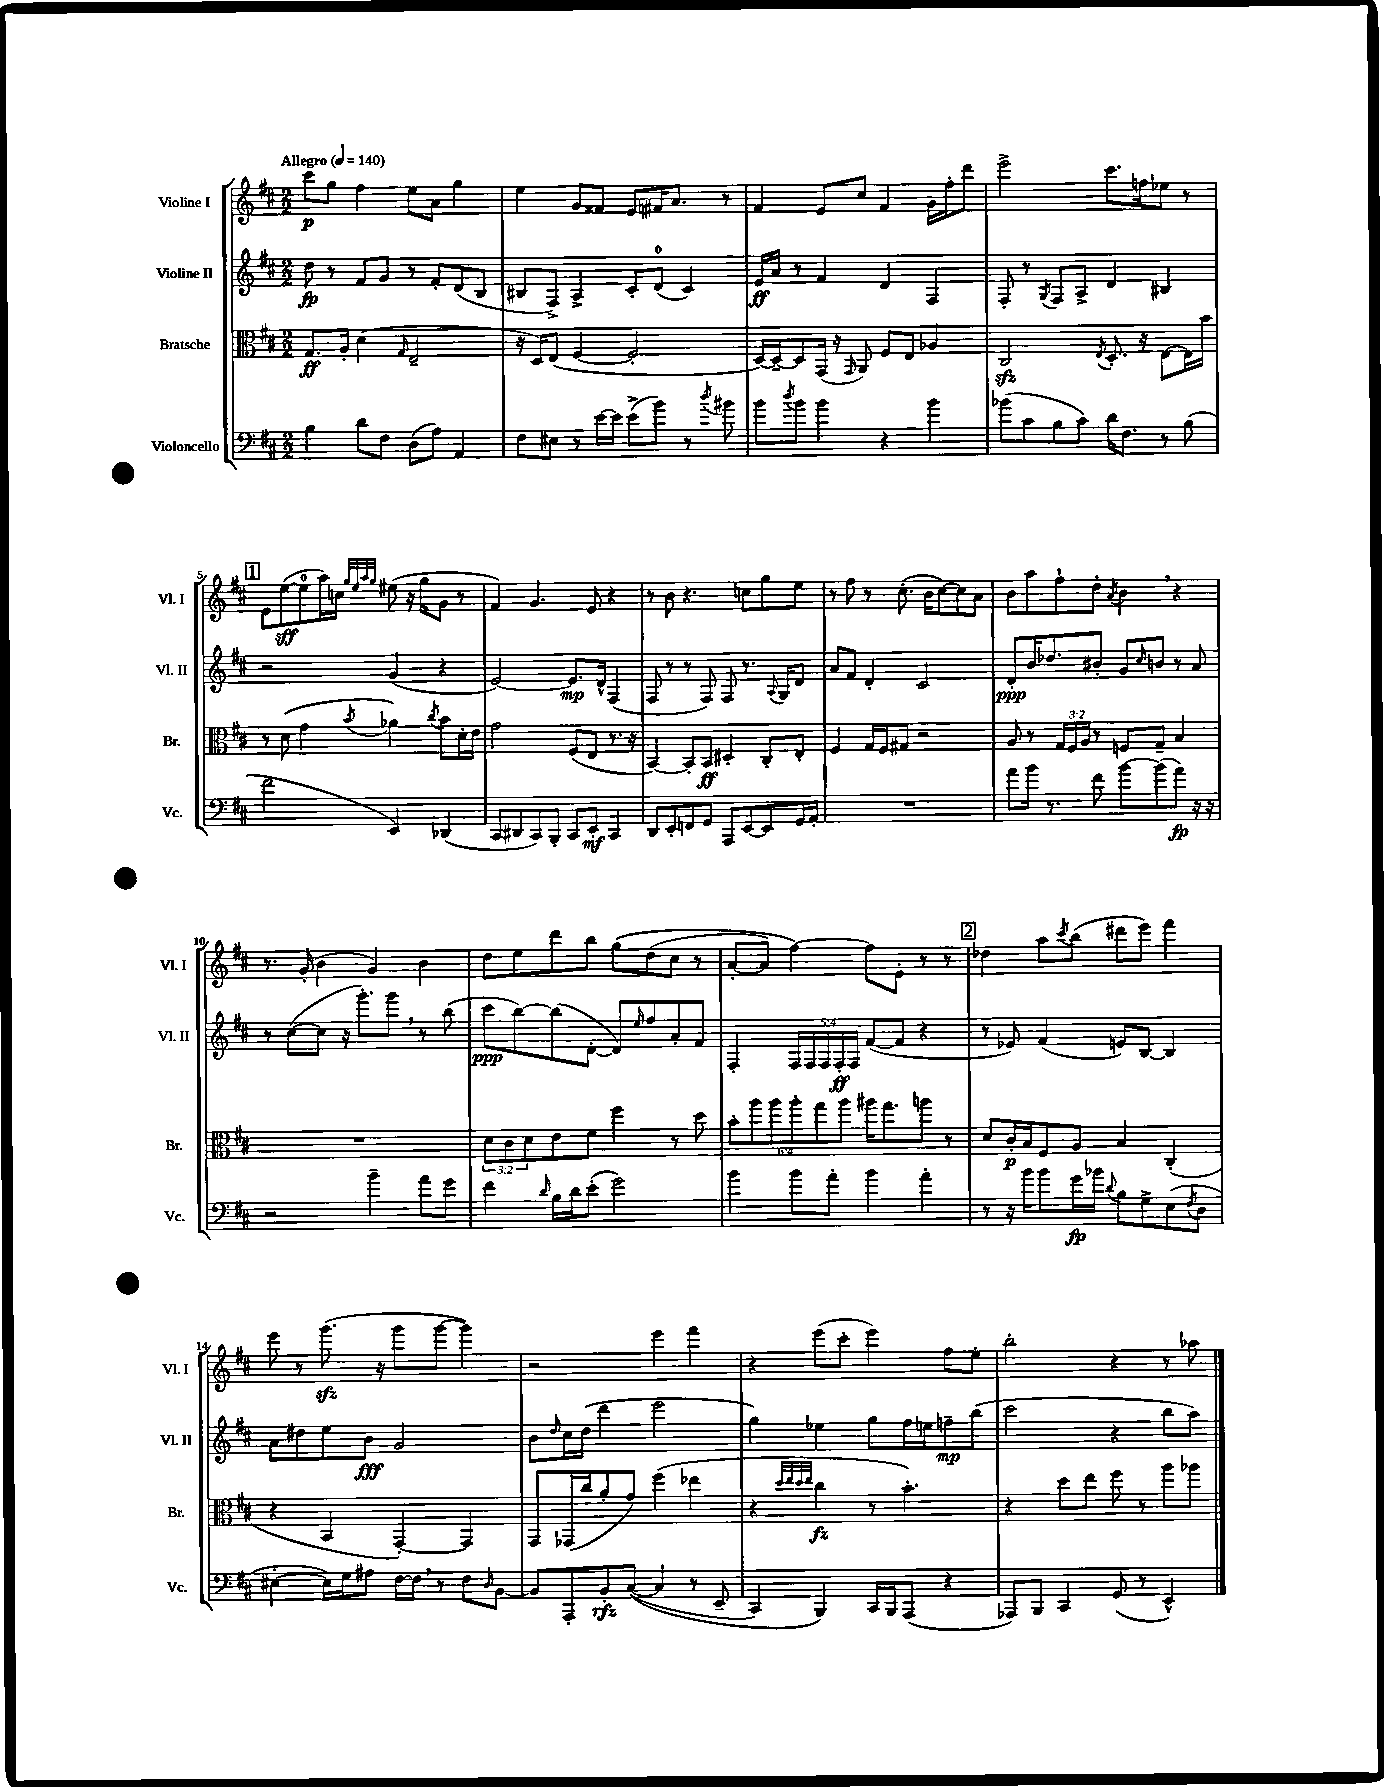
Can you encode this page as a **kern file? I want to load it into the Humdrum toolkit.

**kern	**kern	**kern	**kern
*staff4	*staff3	*staff2	*staff1
*clefF4	*clefC3	*clefG2	*clefG2
*k[f#c#]	*k[f#c#]	*k[f#c#]	*k[f#c#]
*M2/2	*M2/2	*M2/2	*M2/2
*MM140	*MM140	*MM140	*MM140
4B\	8.G/L	8dd\	8ccc#\L
.	.	8r	8gg\J
.	16A'/Jk	.	.
8d\L	(4d\	8f#/L	4ff#\
8F#\J	.	8g/J	.
.	16qqG/	.	.
(8D\L	2E~/	8r	8ee\L
8A\J)	.	8f#'/L	8a\J
4AA/	.	(8d/	4gg\
.	.	8B/J	.
=	=	=	=
8F#\L	16r	8B#/L	4ee\
.	16D/LK)	.	.
8E#\J	(8E/J	8F#^/J)	.
8r	[4F#/	4A^/	8g/L
[16e\LL	.	.	8f##/J
16e\]JJ	.	.	.
(8e^\L	2F#'/]	8c#'/L	8e/L
8b\J)	.	(8d/J	16f#/K
.	.	.	8.a/J
8r	.	4c#/)	.
8qdd/	.	.	.
8b#\	.	.	8r
=	=	=	=
8b\L	[16D/LL)	16e/LL	4f#/
.	16D~/_J	16a/JJ	.
8qdd/	.	.	.
8b\J	8D/]	8r	.
4b\	(16GG/Jk	4f#/	8e/L
.	16r	.	.
.	16qqGG/	.	.
.	8AA/)	.	8cc#/J
4r	8F#/L	4d/	4f#/
.	8E/J	.	.
4b\	4A-/	4F#/	16g\LL
.	.	.	16ff#'\J
.	.	.	8ddd\J
=	=	=	=
(8b-\L	2C#/	8F#'/	2eee^\
8c#\	.	8r	.
.	.	8qG/	.
8B\	.	8F#/L	.
8c#\J)	.	8A^/J	.
.	8qE/	.	.
16d\LK	8.D'/	4d/	8.ccc#\L
8.F#\J	.	.	.
.	16r	.	16ff\k
8r	[8E\L	4B#/	8ee-\J
(8B\	16E\]L	.	8r
.	16b\JJ	.	.
=	=	=	=
2f#\	8r	2r	8e\L
.	(8d\	.	([8ee\
.	4g\	.	8ee\]
.	.	.	16aa\L)
.	.	.	16cc\JJ
.	.	.	32qqgg/LLL
.	.	.	32qqee/
.	.	.	32qqaa/
.	8qb/	.	32qqgg/JJJ
4EE/)	4a-\)	(4g/	(8ee#\
.	.	.	16r
.	.	.	16gg\LK
.	8qcc#/	.	.
(4DD-/	8b\L	4r	8g\J
.	16d'\L	.	8r
.	16e\JJ	.	.
=	=	=	=
8CC#/L	2g\	[2e/)	4f#/)
8DD#/	.	.	.
8CC#/)	.	.	4.g/
8BBB'/J	.	.	.
8CC#/L	(8F#/L	8.e/]L	.
8EE'/J	8E/J	.	8e/
.	.	16d^^/Jk	.
4CC#/	8.r	(4F#/	4r
.	16r	.	.
=	=	=	=
8DD/L	[4BB/)	8F#/	8r
8EE'/	.	8r	8b\
8FF/	8BB'/]L	8r	4.r
8GG/J	8BB/J	8F#/)	.
8AAA/L	4D#'/	8F#/	.
[8EE/	.	8.r	8cc\L
8EE/]	8C#'/L	.	8gg\
.	.	8qqA/	.
.	.	16G/LK	.
16GG/L	8E'/J	8d/J	8ee\J
16AA'/JJ	.	.	.
=	=	=	=
1r	4F#/	8a/L	8r
.	.	8f#/J	8ff#\
.	16G/LL	4d'/	8r
.	16F#/J	.	.
.	8G#/J	.	(8.cc#'\
.	2r	2c#/	.
.	.	.	16b\LK
.	.	.	[8cc#\)
.	.	.	8cc#\]
.	.	.	8a\J
=	=	=	=
8a\L	8A/	8d'/L	8b\L
16b\Jk	8r	16b/K	8aa\
8.r	.	8.dd-/	.
.	24G/LL	.	8ff#`\
.	24F#/	.	.
.	24A/JJ	.	.
8f#\	8r	8b#'/J	8dd'\J
.	.	.	8qa/
[8b\L	8F/L	8g/L	4b\
.	.	16qqcc#/	.
(8b\]	8G~/J	8b/J	.
8a\J)	4B/	8r	4r
16r	.	8a/	.
16r	.	.	.
=	=	=	=
2r	1r	8r	8.r
.	.	([8cc#\L	.
.	.	.	(16g'/
.	.	8cc#\]J	4b\
.	.	16r	.
.	.	8.ggg'\L)	.
4b~\	.	.	4g/)
.	.	8ggg\J	.
8a\L	.	8r	4b\
8g\J	.	(8bb\	.
=	=	=	=
4f#\	12d\L	8ccc#\L	8dd\L
.	12c#\	.	.
.	.	[8bb\)	8ee\
.	12d\	.	.
16qqd/	.	.	.
16B\LL	8e\	(8bb\]	8ddd\
16d\J	.	.	.
(8e'\J	8f#\J	[8d'\J	8bb\J
2g\)	4ff#\	8d/]L)	&(8gg\L
.	.	16qqee/	.
.	.	8ff#/	(8dd\
.	8r	8a'/	8cc#\J
.	8dd\	8f#/J	8r
=	=	=	=
4b\	12b'\L	4F#'/	[8a'/L
.	12aa\	.	.
.	.	.	8a/]J)
.	12aa\	.	.
8b\L	12aa'\	20F#/LL	[4ff#\&)
.	.	20F#/	.
.	12gg\	.	.
.	.	20F#/	.
8a'\J	.	.	.
.	.	20F#'/	.
.	12aa\J	.	.
.	.	20F#/JJ	.
4b\	16aa#\LK	([8f#/L	8ff#\]L
.	8.gg\	.	.
.	.	8f#/]J	8e'\J
4a'\	8aa\J	4r	8r
.	8r	.	8r
=	=	=	=
8r	8d/L	8r	4dd-\
16r	16c#'/L	8e-/)	.
16b\LK	16B/J	.	.
8b\	8F#/	(4f#/	8aa\L
.	.	.	8qccc#/
16g\L	8A/J	.	(8bb\J
16b-\JJ	.	.	.
8qqd/	.	.	.
8B\L	4B/	8e/L)	8ddd#\L
8G^\	.	[8B/J	8eee\J)
(8E\	(4C#'/	4B/]	4fff#\
8qF#/	.	.	.
8D\J	.	.	.
=	=	=	=
[4E#'\	4r	8a\L	8eee\
.	.	8dd#\	8r
16E#\]LL)	4BB/	8ee\	(8.ggg\
16G\J	.	.	.
8A#\J	.	8b\J	.
.	.	.	16r
[16F#\LL	[4GG'/)	2g/	8ggg\L
16F#\]JJ	.	.	.
8r	.	.	[8ggg\J
8F#\L	4GG/]	.	4ggg\])
16qqD/	.	.	.
[8BB\J	.	.	.
=	=	=	=
8BB/]L	8GG/L	8b\L	2r
.	.	16qqdd/	.
8AAA'/	(16GG-/L	16cc#\L	.
.	16cc#/J	(16dd\JJ	.
8BB'/	8a'/	4ddd\	.
&(([8C#/J	8g/J)	.	.
4C#/]	(4ff#\	2eee\	4eee\
8r	4ee-\	.	4fff#\
8EE~/	.	.	.
=	=	=	=
4CC#/)	4r	4gg\)	4r
.	32qqdd/LLL	.	.
.	32qqee/	.	.
.	32qqdd/	.	.
.	32qqee/JJJ	.	.
4BBB/&)	4cc#\	4ee-\	(8eee\L
.	.	.	8ccc#'\J
16CC#/LL	8r	8gg\L	4eee\)
16BBB/J	.	.	.
(8AAA/J	4.b'\)	16ff#\L	.
.	.	16ee\J	.
4r	.	8ff~\	8ff#\L
.	.	(8bb\J	8ee'\J
=	=	=	=
8AAA-/L)	4r	2ccc#\	2bb'\
8BBB/J	.	.	.
4CC#/	8dd\L	.	.
.	8ee\J	.	.
(8GG/	8ff#\	4r	4r
8r	8r	.	.
4EE^^/)	8aa\L	8bb\L	8r
.	8aa-\J	8aa\J)	8aa-\
==	==	==	==
*-	*-	*-	*-
